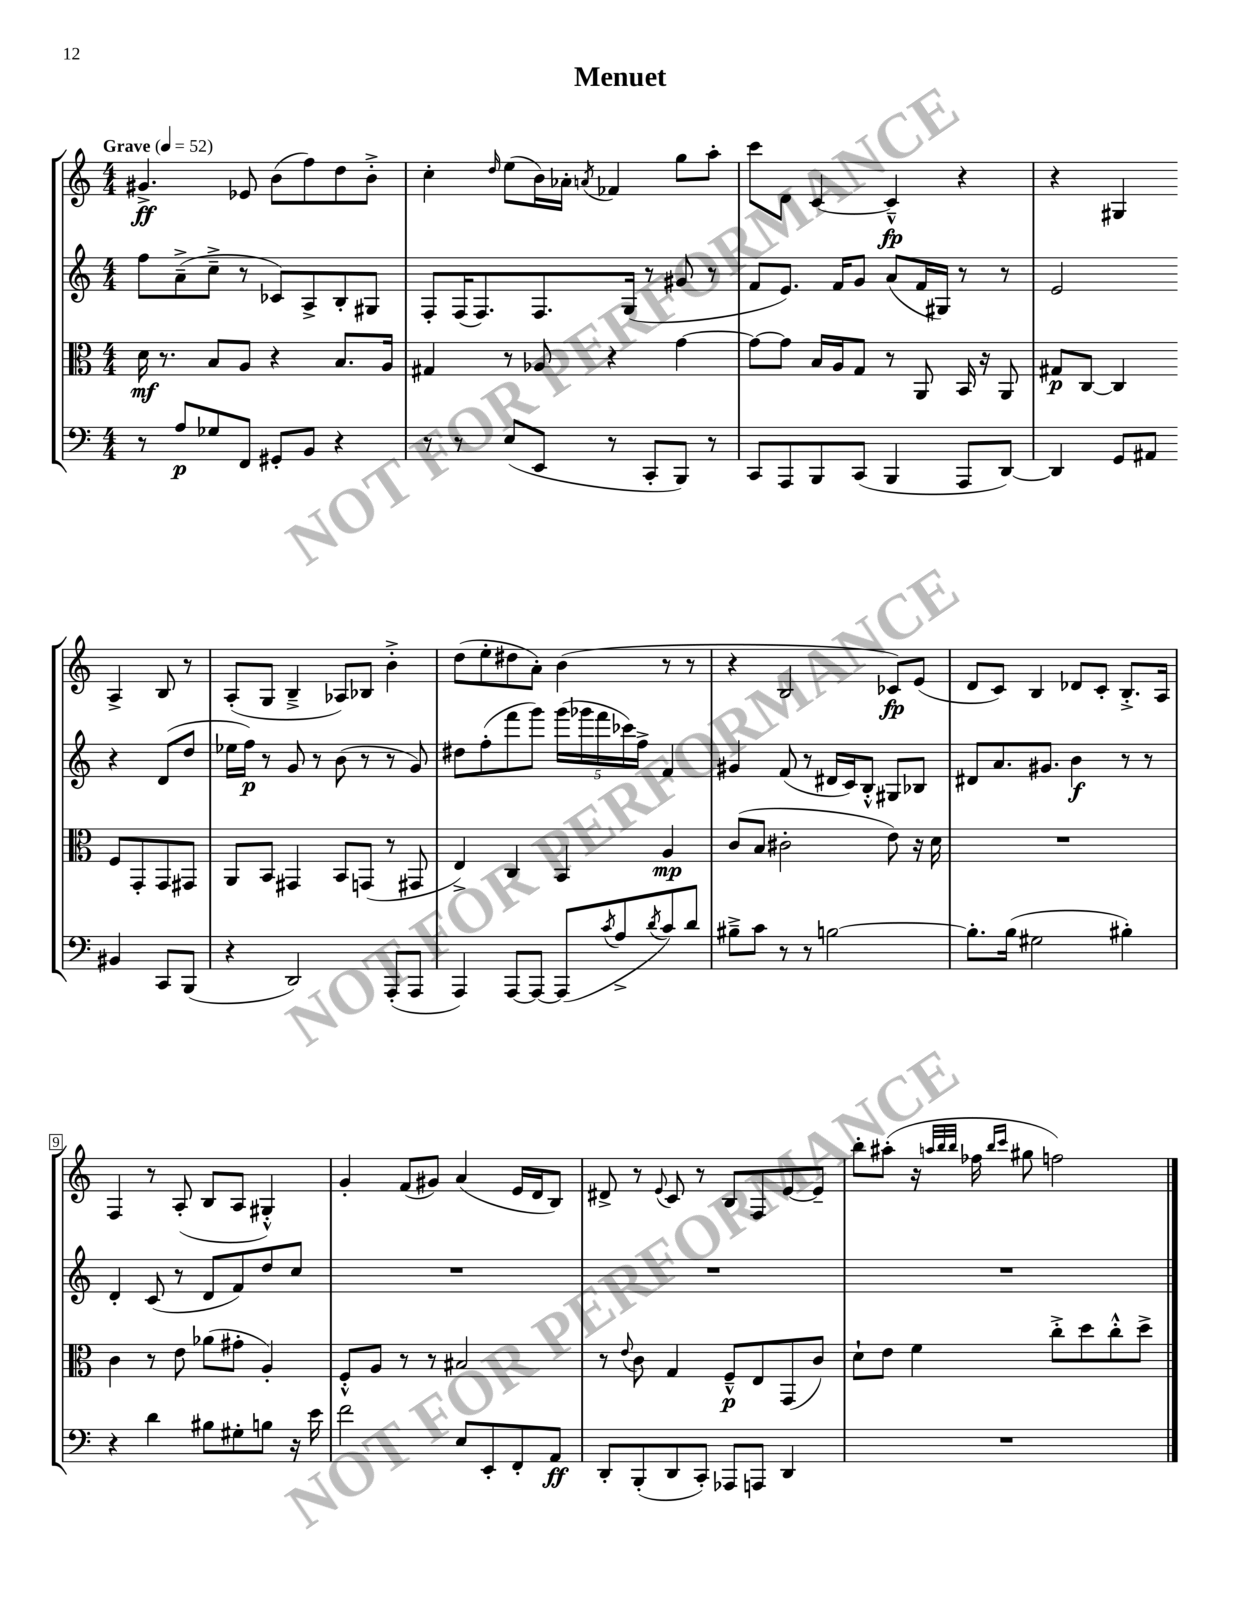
\header { title = "Menuet" }
<<
\new StaffGroup <<
\new Staff = "s0" {
    \clef treble \key c \major \numericTimeSignature \time 4/4 \tempo "Grave" 4 = 52
    gis'4.->\ff ees'8 b'8( f''8) d''8 b'8-.-> |
    c''4-. \grace { d''16 } e''8( b'16) aes'16-. \acciaccatura { a'8 } fes'4 g''8 a''8-. |
    c'''8 d'8 c'4~ c'4---^\fp r4 |
    r4 gis4 a4-> b8 r8 |
    a8-.( g8 b4---> aes8) bes8 b'4-.-> |
    d''8( e''8-. dis''8 a'8-.) b'4( r8 r8 |
    r4 b2 ces'8\fp) e'8( |
    d'8 c'8) b4 des'8 c'8-. b8.-.-> a16 |
    f4 r8 a8-.( b8 a8 gis4-.-^) |
    g'4-. f'8( gis'8) a'4( e'16 d'16 b8) |
    dis'8-> r8 \appoggiatura { e'8 } c'8 r8 b8 f8 e'8~ e'8-- |
    b''8-. ais''8-.( r16 \grace { a''32 b''32 b''32 } fes''16 \grace { b''16 c'''16 } gis''8 f''2) \bar "|." |
}
\new Staff = "s1" {
    \clef treble \key c \major \numericTimeSignature \time 4/4
    f''8 a'8--->( c''8---> r8 ces'8) a8-> b8-. gis8 |
    f8-. f16( f8.) f8. g16( r8 gis'8 r8 |
    f'8 e'8.) f'16 g'8 a'8( f'16 gis16) r8 r8 |
    e'2 r4 d'8( d''8 |
    ees''16 f''16\p) r8 g'8 r8 b'8( r8 r8 g'8) |
    dis''8 f''8-.( f'''8 g'''8) \tuplet 5/4 { g'''16( ges'''16 f'''16 ces'''16) f''16-> } f'4 |
    gis'4 f'8( r8 dis'16 c'16) b8-.-^ gis8 bes8 |
    dis'8 a'8. gis'8. b'4\f r8 r8 |
    d'4-. c'8( r8 d'8 f'8) d''8 c''8 |
    R1 |
    R1 |
    R1 \bar "|." |
}
\new Staff = "s2" {
    \clef alto \key c \major \numericTimeSignature \time 4/4
    d'16\mf r8. b8 a8 r4 b8. a16 |
    gis4 r8 aes8 r4 g'4~ |
    g'8~ g'8 b16 a16 g8 r8 a,8 b,16 r16 a,8 |
    gis8\p c8~ c4 f8 g,8-. g,8 gis,8 |
    a,8 b,8 gis,4 b,8 g,8( r8 gis,8 |
    e4->) c4 b,4 a4\mp |
    c'8( b8 cis'2-. e'8) r16 d'16 |
    R1 |
    c'4 r8 e'8 aes'8( gis'8-. a4-.) |
    f8-.-^ a8 r8 r8 bis2 |
    r8 \appoggiatura { e'8 } c'8 g4 f8---^\p e8 g,8( c'8) |
    d'8-! e'8 f'4 c''8-.-> d''8 c''8-.-^ d''8-> \bar "|." |
}
\new Staff = "s3" {
    \clef bass \key c \major \numericTimeSignature \time 4/4
    r8 a8\p ges8 f,8 gis,8-. b,8 r4 |
    r8 r8 e8( e,8 r8 c,8-. b,,8) r8 |
    c,8 a,,8 b,,8 c,8( b,,4 a,,8 d,8~) |
    d,4 g,8 ais,8 bis,4 c,8 b,,8( |
    r4 d,2) a,,8-.( a,,8 |
    a,,4) a,,8~ a,,8~ a,,8( \acciaccatura { c'8 } a8-> \acciaccatura { d'8 } c'8) d'8 |
    bis8---> c'8 r8 r8 b2~ |
    b8.-. b16( gis2 bis4-.) |
    r4 d'4 bis8 gis8-. b8 r16 e'16 |
    f'2 e8 e,8-. f,8-. a,8\ff |
    d,8-. b,,8-.( d,8 c,8-.) aes,,8 a,,8 d,4 |
    R1 \bar "|." |
}
>>
>>
\layout { \context { \Score \override BarNumber.stencil = #(make-stencil-boxer 0.1 0.3 ly:text-interface::print) } }
